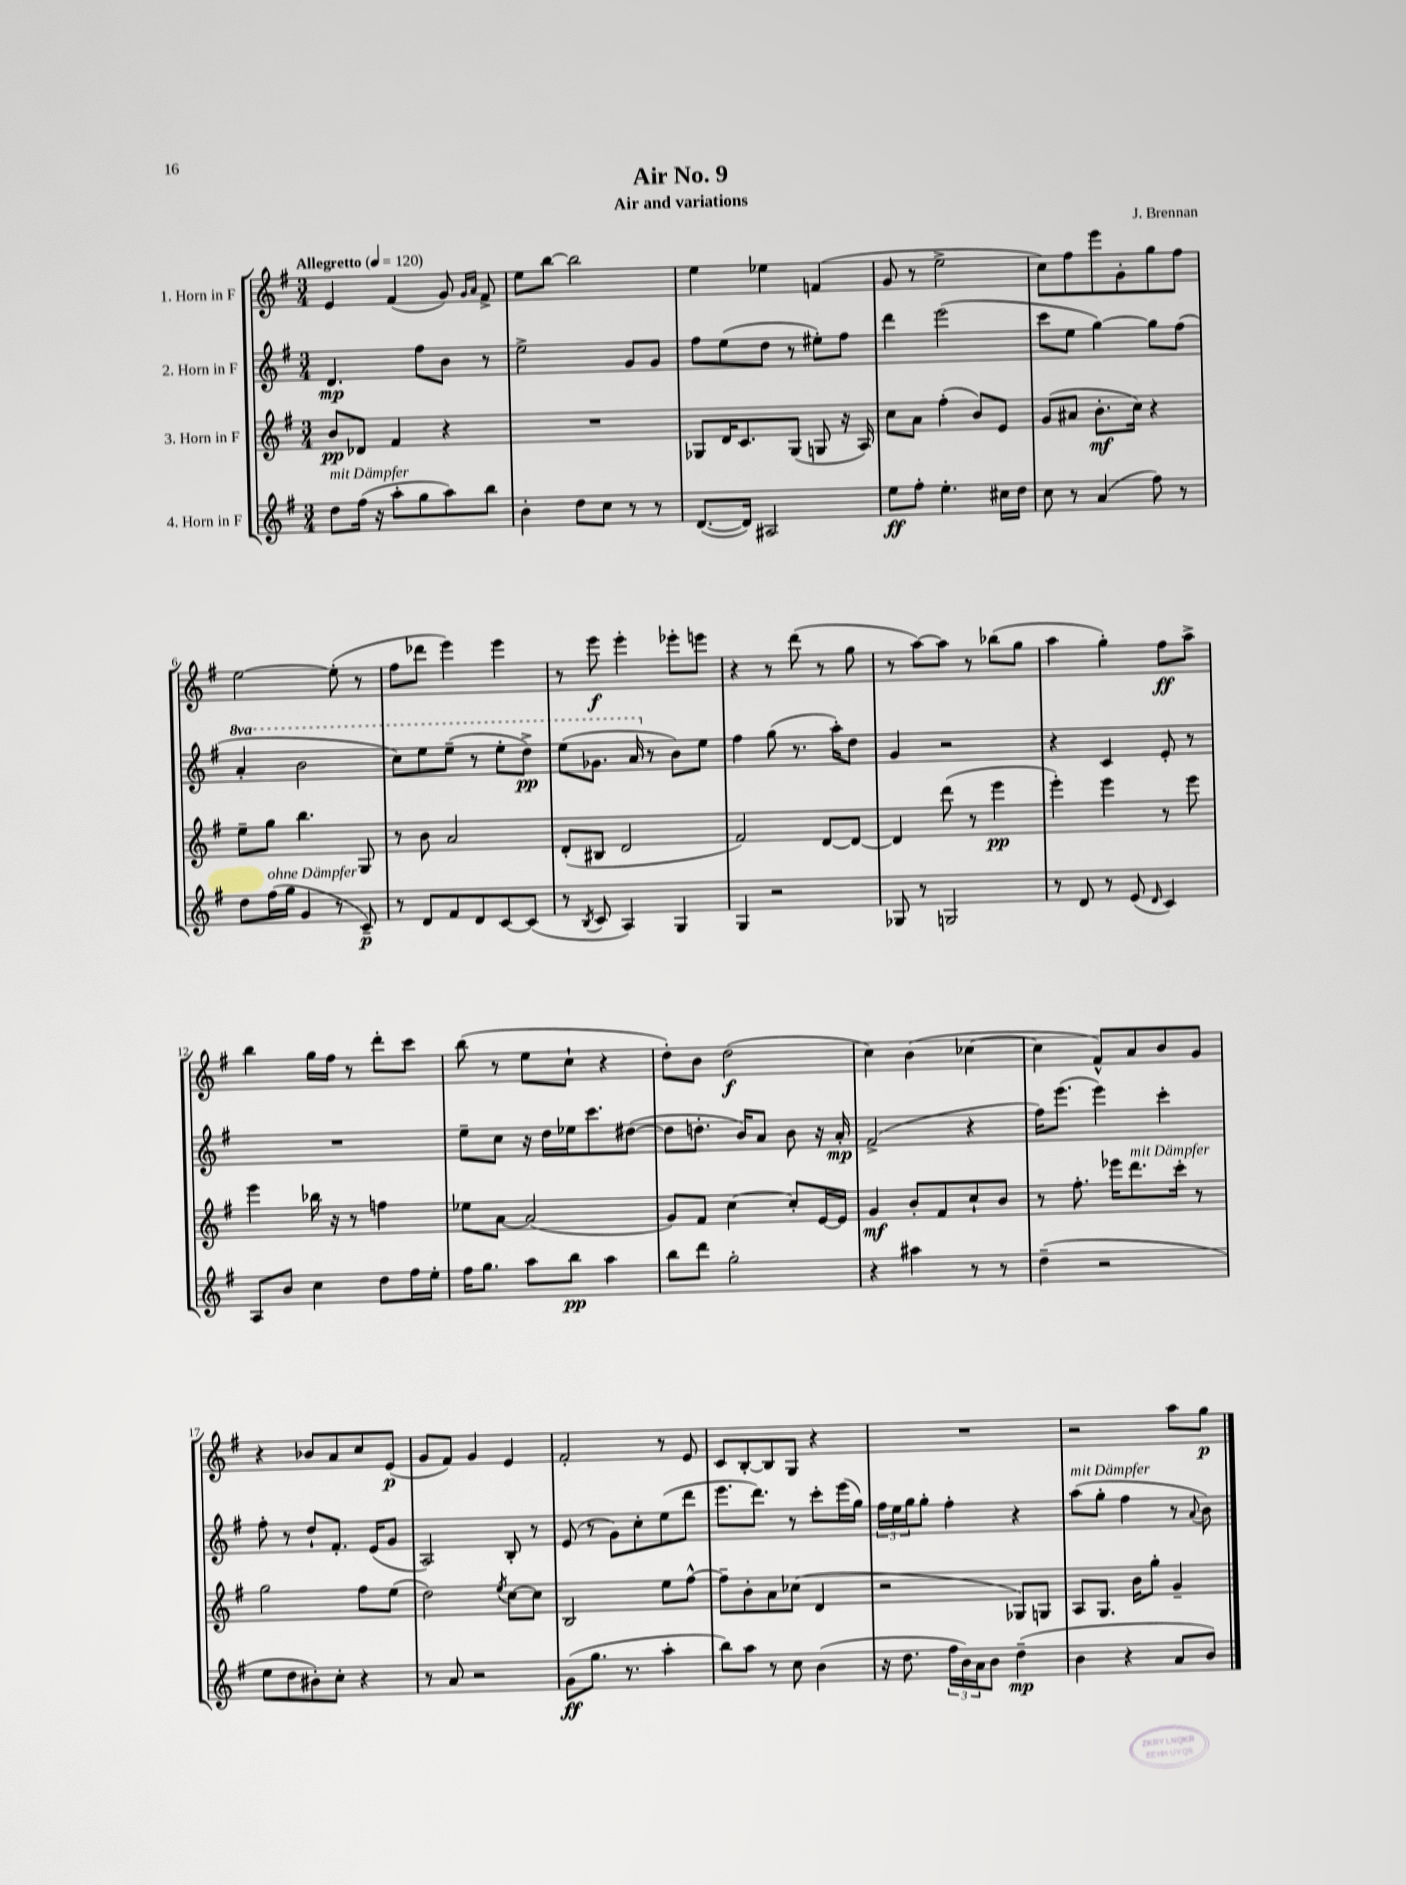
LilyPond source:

\header { title = "Air No. 9" composer = "J. Brennan" subtitle = "Air and variations" }
<<
\new StaffGroup <<
\new Staff = "s0" \with { instrumentName = "1. Horn in F" } {
    \clef treble \key g \major \numericTimeSignature \time 3/4 \tempo "Allegretto" 4 = 120
    e'4 fis'4( g'8) \grace { g'16 a'16 } fis'8-> |
    e''8 b''8~ b''2 |
    e''4 ees''4 f'4( |
    g'8 r8 e''2-> |
    c''8) fis''8 e'''8 g'8-. g''8 fis''8 |
    e''2~ e''8-.( r8 |
    fis''8 des'''8 e'''4) e'''4 |
    r8 e'''8\f e'''4-. ees'''8-. e'''8 |
    r4 r8 d'''8( r8 g''8 |
    r8 a''8~) a''8 r8 bes''8( g''8 |
    a''4 g''4-.) fis''8\ff a''8-> |
    b''4 g''16 fis''16 r8 d'''8-. c'''8 |
    b''8( r8 e''8 c''8-! r4 |
    d''8-.) b'8 d''2\f( |
    c''4) b'4( ces''4~ |
    ces''4 fis'8-^) a'8 b'8 g'8 |
    r4 bes'8 a'8 c''8 e'8\p( |
    g'8 fis'8) g'4 e'4 |
    fis'2-. r8 e'8 |
    c'8 b8~-. b8 g8 r4 |
    R2. |
    r2 a''8 g''8\p \bar "|." |
}
\new Staff = "s1" \with { instrumentName = "2. Horn in F" } {
    \clef treble \key g \major \numericTimeSignature \time 3/4 \set Staff.ottavationMarkups = #ottavation-simple-ordinals
    d'4.\mp fis''8 b'8 r8 |
    e''2-> g'8 g'8 |
    fis''8 e''8( d''8 r8 eis''8-.) fis''8 |
    d'''4 e'''2( |
    c'''8 e''8 g''4~) g''8 fis''8( |
    \ottava #1 a''4-. b''2 |
    c'''8) e'''8 e'''8--( r8 e'''8-. d'''8->\pp) |
    e'''8( ges''8. a''16 \ottava #0 r8 b'8) e''8 |
    fis''4 g''8( r8. a''16-.) d''8 |
    g'4 r2 |
    r4 c'4 e'8-. r8 |
    R2. |
    e''8-- c''8 r16 d''16 ees''16 c'''8. dis''8~( |
    dis''8 d''8.-. b'16) a'8 b'8 r16 a'16-.\mp |
    fis'2->( r4 |
    fis''16) e'''8.( e'''4) c'''4-. |
    fis''8-. r8 d''8-! fis'8.-. e'16( g'8 |
    a2) b8-. r8 |
    e'8( r8 g'8) c''8-. e''8( d'''8 |
    e'''8. d'''8.) r8 c'''8-. e'''16( g''16) |
    \tuplet 3/2 { fis''16 e''16 g''16 } g''8-. fis''4-. r4 |
    a''8^\markup { \italic "mit Dämpfer" }( g''8-. fis''4 r8 \appoggiatura { a'8 } b'8) \bar "|." |
}
\new Staff = "s2" \with { instrumentName = "3. Horn in F" } {
    \clef treble \key g \major \numericTimeSignature \time 3/4
    b'8\pp des'8 fis'4 r4 |
    R2. |
    ges8 d'16 c'8. ges8( g8 r16 a16) |
    c''8 a'8 fis''4-.( b'8) e'8 |
    g'8( ais'8 b'8.-.\mf c''16) r4 |
    e''8-- g''8 b''4. g8 |
    r8 b'8 a'2 |
    d'8-.( bis8 d'2 |
    fis'2) d'8~ d'8~ |
    d'4 d'''8( r8 e'''4\pp |
    e'''4-.) e'''4 r8 e'''8 |
    e'''4 bes''16 r16 r8 f''4 |
    ees''8 a'8~ a'2( |
    g'8) fis'8 c''4~ c''8-. e'16~ e'16 |
    g'4\mf b'8-. fis'8 c''8-! b'8 |
    r8 fis''8.-. ees'''16 d'''8.^\markup { \italic "mit Dämpfer" } c'''16-. r8 |
    g''2 fis''8 e''8( |
    d''2) \acciaccatura { e''8 } c''8~ c''8 |
    b2 e''8 fis''8~-^ |
    fis''8-- b'8-. a'8 ces''8( d'4 |
    r2 ges8) g8 |
    a8 g8. b'16 g''8-. g'4-- \bar "|." |
}
\new Staff = "s3" \with { instrumentName = "4. Horn in F" } {
    \clef treble \key g \major \numericTimeSignature \time 3/4
    d''8^\markup { \italic "mit Dämpfer" } fis''16( r16 a''8-. g''8 a''8) b''8 |
    b'4-. d''8 c''8 r8 r8 |
    d'8.~( d'16) ais2 |
    e''8\ff fis''8-. e''4.-. cis''16 d''16 |
    c''8 r8 a'4( fis''8) r8 |
    d''8 fis''16^\markup { \italic "ohne Dämpfer" }( g''16 g'4 r8 c'8--\p) |
    r8 d'8 fis'8 d'8 c'8~ c'8( |
    r8 \acciaccatura { b8 } c'8 a4) g4 |
    g4 r2 |
    ges8 r8 g2 |
    r8 d'8 r8 e'8( \grace { d'16 } c'4) |
    a8 b'8 c''4 d''8 fis''16 e''16-. |
    fis''16 g''8. a''8 b''8\pp a''4 |
    b''8 d'''8 g''2-. |
    r4 ais''4 r8 r8 |
    d''4--( r2 |
    e''8 d''8 bis'8-.) c''8-. r4 |
    r8 a'8 r2 |
    g'8\ff( g''8. r8. a''4-. |
    b''8) a''8 r8 c''8 b'4( |
    r16 d''8. \tuplet 3/2 { fis''16 b'16) a'16 } b'8 d''4--\mp( |
    b'4 r4 a'8 b'8) \bar "|." |
}
>>
>>
